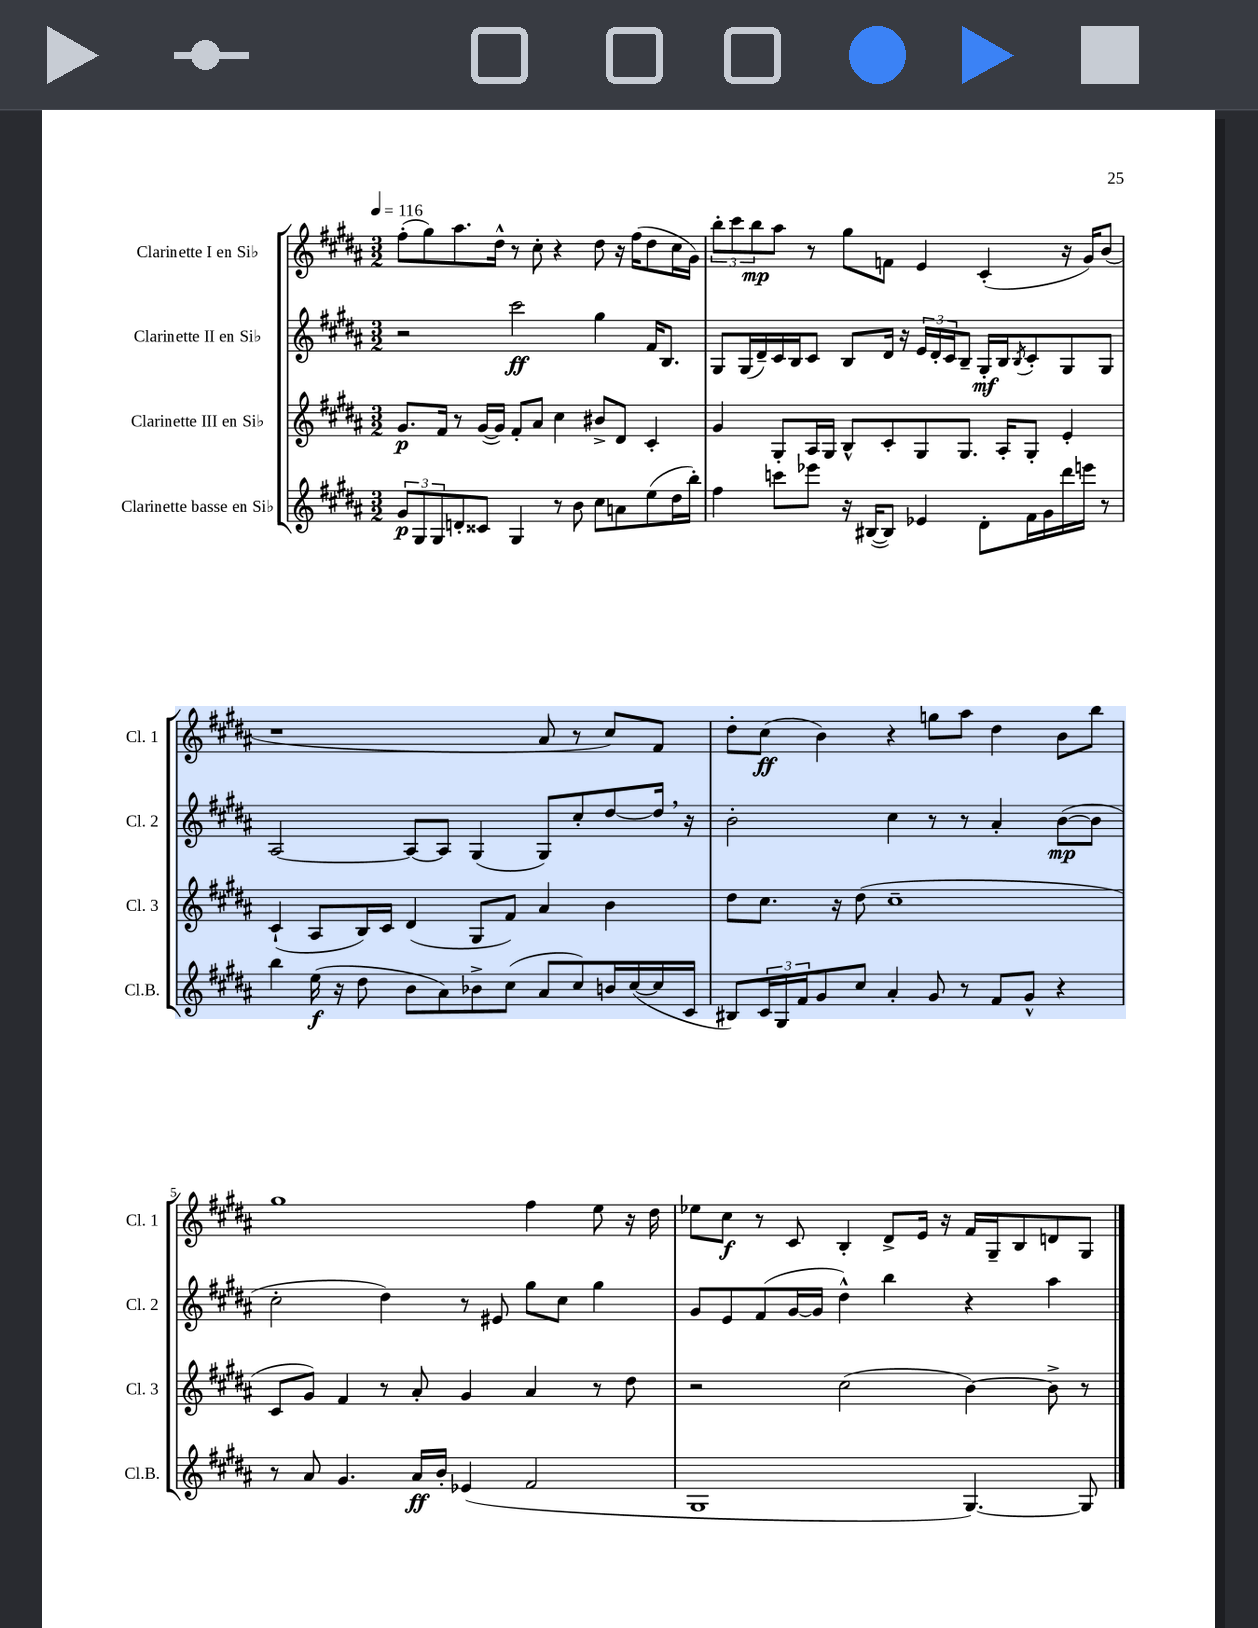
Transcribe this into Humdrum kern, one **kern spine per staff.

**kern	**dynam	**kern	**dynam	**kern	**dynam	**kern	**dynam
*part4	*part4	*part3	*part3	*part2	*part2	*part1	*part1
*staff4	*staff4	*staff3	*staff3	*staff2	*staff2	*staff1	*staff1
*I"Clarinette basse en Si♭	*	*I"Clarinette III en Si♭	*	*I"Clarinette II en Si♭	*	*I"Clarinette I en Si♭	*
*I'Cl.B.	*	*I'Cl. 3	*	*I'Cl. 2	*	*I'Cl. 1	*
*clefG2	*	*clefG2	*	*clefG2	*	*clefG2	*
*k[f#c#g#d#a#]	*	*k[f#c#g#d#a#]	*	*k[f#c#g#d#a#]	*	*k[f#c#g#d#a#]	*
*M3/2	*	*M3/2	*	*M3/2	*	*M3/2	*
*MM116	*	*MM116	*	*MM116	*	*MM116	*
=1	=1	=1	=1	=1	=1	=1	=1
12g#/L	p	8.g#/L	p	2r	.	(8ff#'\L	.
12G#/	.	.	.	.	.	.	.
.	.	.	.	.	.	8gg#\)	.
12G#/	.	.	.	.	.	.	.
.	.	16f#/Jk	.	.	.	.	.
8dn'/	.	8r	.	.	.	8.aa#\	.
8c##X/J	.	([16g#/LL	.	.	.	.	.
.	.	16g#/JJ])	.	.	.	16dd#^^\Jk	.
4G#/	.	8f#'/L	.	2ccc#\	ff	8r	.
.	.	8a#/J	.	.	.	8cc#'\	.
8r	.	4cc#\	.	.	.	4r	.
8b\	.	.	.	.	.	.	.
8cc#\L	.	8b#X^/L	.	4gg#\	.	8dd#\	.
8an\	.	8d#/J	.	.	.	16r	.
.	.	.	.	.	.	(16ff#\KL	.
(8ee\	.	4c#'/	.	16f#/KL	.	8dd#\	.
.	.	.	.	8.B/J	.	.	.
16dd#\L	.	.	.	.	.	16cc#\L	.
16bb'\JJ)	.	.	.	.	.	16g#\JJ)	.
=2	=2	=2	=2	=2	=2	=2	=2
4ff#\	.	4g#/	.	8G#/L	.	12bb'\L	.
.	.	.	.	.	.	12ccc#\	.
.	.	.	.	(16G#/L	.	.	.
.	.	.	.	.	.	12bb\	mp
.	.	.	.	16d#~/)	.	.	.
8cccn\L	.	8G#'/L	.	16c#/	.	8aa#\J	.
.	.	.	.	16B/J	.	.	.
8eee-X\J	.	16A#/L	.	8c#/J	.	8r	.
.	.	16G#/JJ	.	.	.	.	.
16r	.	8B^^/L	.	8B/L	.	8gg#\L	.
([16B#X/KL	.	.	.	.	.	.	.
8B#/J])	.	8c#'/	.	16d#/Jk	.	8fn\J	.
.	.	.	.	16r	.	.	.
4e-X/	.	8G#/	.	24e/LL	.	4e/	.
.	.	.	.	24d#'/	.	.	.
.	.	.	.	24c#/J	.	.	.
.	.	8.G#/J	.	8B~/J	.	.	.
8d#'\L	.	.	.	16G#'/LL	mf	(4c#'/	.
.	.	16A#'/KL	.	16B/J	.	.	.
.	.	.	.	8qB/	.	.	.
16f#\L	.	8G#'/J	.	8c#'/	.	.	.
16g#\	.	.	.	.	.	.	.
16ddd#\	.	4e'/	.	8G#/	.	16r	.
16eeen\JJ	.	.	.	.	.	16g#/KL)	.
8r	.	.	.	8G#/J	.	(8b/J	.
!!LO:LB:g=z
=3	=3	=3	=3	=3	=3	=3	=3
4bb\	.	(4c#`/	.	[2A#/	.	1r	.
(16ee\	f	8A#/L	.	.	.	.	.
16r	.	.	.	.	.	.	.
8dd#\	.	16B/L)	.	.	.	.	.
.	.	16c#/JJ	.	.	.	.	.
8b\L	.	(4d#/	.	8A#/L_	.	.	.
8a#\)	.	.	.	8A#/J]	.	.	.
8b-X^\	.	8G#/L	.	(4G#/	.	.	.
(8cc#\J	.	8f#/J)	.	.	.	.	.
8a#/L	.	4a#/	.	8G#/L)	.	8a#/	.
8cc#/)	.	.	.	8cc#'/	.	8r	.
16bn/L	.	4b\	.	[8dd#/	.	8cc#/L)	.
([16cc#/	.	.	.	.	.	.	.
16cc#/]	.	.	.	16dd#,/Jk]	.	8f#/J	.
16c#/JJ	.	.	.	16r	.	.	.
=4	=4	=4	=4	=4	=4	=4	=4
8B#X/L)	.	8dd#\L	.	2b'\	.	8dd#'\L	.
24c#/L	.	8.cc#\J	.	.	.	(8cc#\J	ff
24G#/	.	.	.	.	.	.	.
24f#/J	.	.	.	.	.	.	.
8g#/	.	.	.	.	.	4b\)	.
.	.	16r	.	.	.	.	.
8cc#/J	.	(8dd#\	.	.	.	.	.
4a#'/	.	1cc#~	.	4cc#\	.	4r	.
8g#/	.	.	.	8r	.	8ggn\L	.
8r	.	.	.	8r	.	8aa#\J	.
8f#/L	.	.	.	4a#'/	.	4dd#\	.
8g#^^/J	.	.	.	.	.	.	.
4r	.	.	.	([8b\L	mp	8b\L	.
.	.	.	.	8b\J]	.	8bb\J	.
!!LO:LB:g=z
=5	=5	=5	=5	=5	=5	=5	=5
8r	.	8c#/L	.	2cc#'\	.	1gg#	.
8a#/	.	8g#/J)	.	.	.	.	.
4.g#/	.	4f#/	.	.	.	.	.
.	.	8r	.	4dd#\)	.	.	.
16a#/LL	ff	8a#'/	.	.	.	.	.
16b'/JJ	.	.	.	.	.	.	.
(4e-X/	.	4g#/	.	8r	.	.	.
.	.	.	.	8e#X/	.	.	.
2f#/	.	4a#/	.	8gg#\L	.	4ff#\	.
.	.	.	.	8cc#\J	.	.	.
.	.	8r	.	4gg#\	.	8ee\	.
.	.	8dd#\	.	.	.	16r	.
.	.	.	.	.	.	16dd#\	.
=6	=6	=6	=6	=6	=6	=6	=6
1G#	.	2r	.	8g#/L	.	8ee-X\L	.
.	.	.	.	8e/	.	8cc#\J	f
.	.	.	.	(8f#/	.	8r	.
.	.	.	.	[16g#/L	.	8c#/	.
.	.	.	.	16g#/JJ]	.	.	.
.	.	(2cc#\	.	4dd#^^\)	.	4B'/	.
.	.	.	.	4bb\	.	8d#^/L	.
.	.	.	.	.	.	16e/Jk	.
.	.	.	.	.	.	16r	.
[4.G#/)	.	[4b\)	.	4r	.	16f#/LL	.
.	.	.	.	.	.	16G#~/J	.
.	.	.	.	.	.	8B/	.
.	.	8b^\]	.	4aa#\	.	8dn/	.
8G#/]	.	8r	.	.	.	8G#/J	.
==	==	==	==	==	==	==	==
*-	*-	*-	*-	*-	*-	*-	*-
